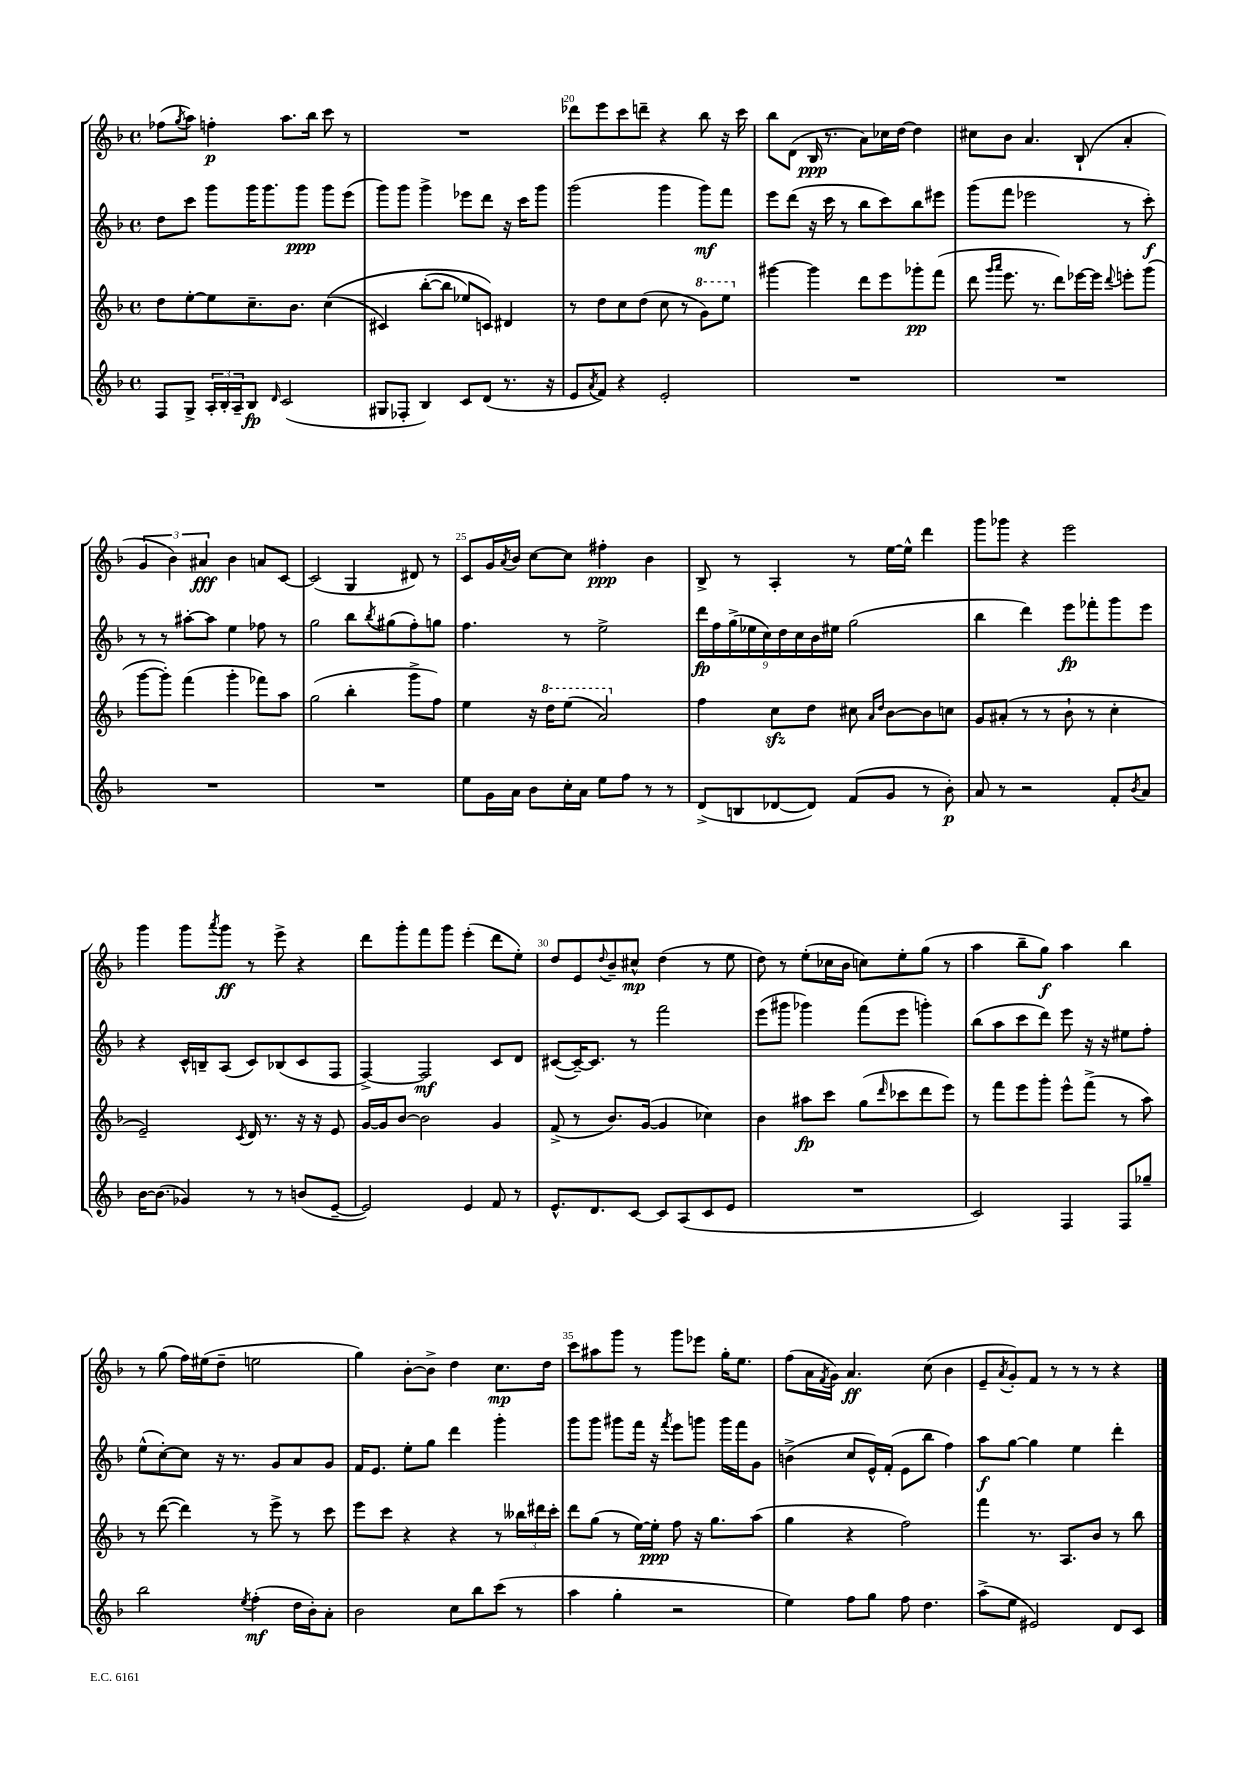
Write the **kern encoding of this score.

**kern	**dynam	**kern	**dynam	**kern	**dynam	**kern	**dynam
*part4	*part4	*part3	*part3	*part2	*part2	*part1	*part1
*staff4	*staff4	*staff3	*staff3	*staff2	*staff2	*staff1	*staff1
*clefG2	*	*clefG2	*	*clefG2	*	*clefG2	*
*k[b-]	*	*k[b-]	*	*k[b-]	*	*k[b-]	*
*M4/4	*	*M4/4	*	*M4/4	*	*M4/4	*
*met(c)	*	*met(c)	*	*met(c)	*	*met(c)	*
=18	=18	=18	=18	=18	=18	=18	=18
8F/L	.	8dd\L	.	8dd\L	.	(8ff-X\L	.
.	.	.	.	.	.	8qgg/	.
8G^/J	.	[8ee'\	.	8ccc\J	.	8aa\J)	.
24A'/LL	.	8ee\]	.	8ggg\L	.	4ffn'\	p
24B-'/	.	.	.	.	.	.	.
24A~/J	.	.	.	.	.	.	.
8B-/J	fp	8.cc~\	.	16ggg\K	.	.	.
.	.	.	.	8.ggg\	.	.	.
16qqd/	.	.	.	.	.	.	.
(2c/	.	.	.	.	.	8.aa\L	.
.	.	8.b-\J	.	.	.	.	.
.	.	.	.	8ggg\J	ppp	.	.
.	.	.	.	.	.	16bb-\Jk	.
.	.	((4cc\	.	8ggg\L	.	8ccc\	.
.	.	.	.	(8eee\J	.	8r	.
=19	=19	=19	=19	=19	=19	=19	=19
8G#X/L	.	4c#X/)	.	8ggg\L)	.	1r	.
8F-X'/J	.	.	.	8ggg\J	.	.	.
4B-/)	.	([8bb-'\L	.	4ggg^\	.	.	.
.	.	8bb-\J]	.	.	.	.	.
8c/L	.	8ee-X/L)	.	8eee-X\L	.	.	.
(8d/J	.	8cn/J)	.	8ddd\J	.	.	.
8.r	.	4d#X/	.	16r	.	.	.
.	.	.	.	16ccc\KL	.	.	.
.	.	.	.	8ggg\J	.	.	.
16r	.	.	.	.	.	.	.
=20	=20	=20	=20	=20	=20	=20	=20
8e/L	.	8r	.	(2ggg\	.	8ddd-X\L	.
8qa/	.	.	.	.	.	.	.
8f/J)	.	8dd\L	.	.	.	8eee\	.
4r	.	8cc\	.	.	.	8ccc\	.
.	.	(8dd\J	.	.	.	8dddn~\J	.
2e'/	.	8cc\	.	4ggg\	.	4r	.
.	.	8r	.	.	.	.	.
*	*	*8va	*	*	*	*	*
.	.	8gg\L)	.	8ggg\L)	mf	8bb-\	.
.	.	8eee\J	.	8fff\J	.	16r	.
.	.	.	.	.	.	16ccc\	.
=21	=21	=21	=21	=21	=21	=21	=21
*	*	*X8va	*	*	*	*	*
1r	.	[4ggg#X\	.	8eee\L	.	8bb-\L	.
.	.	.	.	(8ddd\J	.	(8d\J	.
.	.	4ggg#\]	.	16r	.	16B-/	ppp
.	.	.	.	16ccc\	.	8.r	.
.	.	.	.	8r	.	.	.
.	.	8ddd\L	.	8bb-\L	.	8a\L)	.
.	.	8eee\	.	8ccc\)	.	16cc-X\L	.
.	.	.	.	.	.	[16dd\JJ	.
.	.	8ggg-X'\	pp	8bb-\	.	4dd\]	.
.	.	(8fff\J	.	8eee#X\J	.	.	.
=22	=22	=22	=22	=22	=22	=22	=22
1r	.	8ddd\	.	(8ggg\L	.	8cc#X\L	.
.	.	16qqggg/LL	.	.	.	.	.
.	.	16qqaaa/JJ	.	.	.	.	.
.	.	8.eee\	.	8fff\J	.	8b-\J	.
.	.	.	.	2eee-X\	.	4.a/	.
.	.	8.r	.	.	.	.	.
.	.	8ddd\L)	.	.	.	.	.
.	.	[16eee-X\L	.	.	.	(8B-`/	.
.	.	16eee-\JJ]	.	.	.	.	.
.	.	8qqddd/	.	.	.	.	.
.	.	8eeen'\L	.	8r	.	4a'/	.
.	.	(8ggg\J	.	8ccc'\)	f	.	.
!!LO:LB:g=z
=23	=23	=23	=23	=23	=23	=23	=23
1r	.	[8ggg\L	.	8r	.	6g/	.
.	.	8ggg'\J])	.	8r	.	.	.
.	.	.	.	.	.	6b-\)	.
.	.	(4fff\	.	[8aa#X'\L	.	.	.
.	.	.	.	.	.	6a#X/	fff
.	.	.	.	8aa#\J]	.	.	.
.	.	4ggg'\	.	4ee\	.	4b-\	.
.	.	8fff-X\L)	.	8ff-X\	.	8an/L	.
.	.	8aa\J	.	8r	.	[8c/J	.
=24	=24	=24	=24	=24	=24	=24	=24
1r	.	(2gg\	.	2gg\	.	(2c/]	.
.	.	4bb-'\	.	8bb-\L	.	4G/	.
.	.	.	.	8qbb-/	.	.	.
.	.	.	.	(8gg#X\	.	.	.
.	.	8ggg^\L	.	8ff'\)	.	8d#X/)	.
.	.	8ff\J)	.	8ggn\J	.	8r	.
=25	=25	=25	=25	=25	=25	=25	=25
8ee\L	.	4ee\	.	4.ff\	.	8c/L	.
16g\L	.	.	.	.	.	16g/L	.
.	.	.	.	.	.	8qa/	.
16a\JJ	.	.	.	.	.	16b-/JJ	.
8b-\L	.	16r	.	.	.	[8cc\L	.
*	*	*8va	*	*	*	*	*
.	.	16ddd\KL	.	.	.	.	.
16cc'\L	.	(8eee\J	.	8r	.	8cc\J]	.
16a\JJ	.	.	.	.	.	.	.
8ee\L	.	2aa/)	.	2ee^\	.	4ff#X'\	ppp
8ff\J	.	.	.	.	.	.	.
8r	.	.	.	.	.	4b-\	.
8r	.	.	.	.	.	.	.
=26	=26	=26	=26	=26	=26	=26	=26
*	*	*X8va	*	*	*	*	*
(8d^/L	.	4ff\	.	18ddd\LL	fp	8B-^/	.
.	.	.	.	18ff\	.	.	.
.	.	.	.	(18gg^\	.	.	.
8Bn/	.	.	.	.	.	8r	.
.	.	.	.	18ee-X\	.	.	.
.	.	.	.	18cc\)	.	.	.
[8d-X/	.	8cczz\L	.	.	.	4A'/	.
.	.	.	.	18dd\	.	.	.
.	.	.	.	18cc\	.	.	.
8d-/J])	.	8dd\J	.	.	.	.	.
.	.	.	.	18b-\	.	.	.
.	.	.	.	18ee#X\JJ	.	.	.
(8f/L	.	8cc#X\	.	(2gg\	.	8r	.
.	.	16qqa/LL	.	.	.	.	.
.	.	16qqdd/JJ	.	.	.	.	.
8g/J	.	[8b-\L	.	.	.	[16ee\LL	.
.	.	.	.	.	.	16ee^^\JJ]	.
8r	.	8b-\]	.	.	.	4ddd\	.
8b-'\)	p	8ccn\J	.	.	.	.	.
=27	=27	=27	=27	=27	=27	=27	=27
8a/	.	8g/L	.	4bb-\	.	8ggg\L	.
8r	.	(8a#X'/J	.	.	.	8ggg-X\J	.
2r	.	8r	.	4ddd\)	.	4r	.
.	.	8r	.	.	.	.	.
.	.	8b-`\	.	8eee\L	fp	2eee\	.
.	.	8r	.	8fff-X'\	.	.	.
8f'/L	.	4cc'\	.	8ggg\	.	.	.
8qb-/	.	.	.	.	.	.	.
8a/J	.	.	.	8eee\J	.	.	.
!!LO:LB:g=z
=28	=28	=28	=28	=28	=28	=28	=28
[16b-\KL	.	2e~/)	.	4r	.	4ggg\	.
(8.b-\J]	.	.	.	.	.	.	.
4g-X/)	.	.	.	16c^^/LL	.	8ggg\L	.
.	.	.	.	16Bn~/J	.	.	.
.	.	.	.	.	.	8qaaa/	.
.	.	.	.	(8A/J	.	8ggg\J	ff
.	.	8qc/	.	.	.	.	.
8r	.	16d/	.	8c/L)	.	8r	.
.	.	8.r	.	.	.	.	.
8r	.	.	.	(8B-X/	.	8eee^\	.
(8bn/L	.	16r	.	8c/	.	4r	.
.	.	16r	.	.	.	.	.
[8e~/J	.	8e/	.	8F/J	.	.	.
=29	=29	=29	=29	=29	=29	=29	=29
2e/])	.	[16g/LL	.	[4F^/)	.	8ddd\L	.
.	.	16g/J]	.	.	.	.	.
.	.	[8b-/J	.	.	.	8ggg'\	.
.	.	2b-\]	.	2F/]	mf	8fff\	.
.	.	.	.	.	.	8ggg\J	.
4e/	.	.	.	.	.	(4eee'\	.
8f/	.	4g/	.	8c/L	.	8ddd\L	.
8r	.	.	.	8d/J	.	8ee'\J)	.
=30	=30	=30	=30	=30	=30	=30	=30
8.e^^/L	.	(8f^/	.	([8c#X/L	.	8dd/L	.
.	.	8r	.	16c#~/K_)	.	8e/	.
8.d/	.	.	.	8.c#/J]	.	.	.
.	.	.	.	.	.	8qqdd/	.
.	.	8.b-/L)	.	.	.	8b-~/	.
[8c/J	.	.	.	8r	.	8cc#X^^/J	mp
.	.	([16g/Jk	.	.	.	.	.
8c/L]	.	4g/]	.	2fff\	.	(4dd\	.
(8A/	.	.	.	.	.	.	.
8c/	.	4cc-X\)	.	.	.	8r	.
8e/J	.	.	.	.	.	8ee\	.
=31	=31	=31	=31	=31	=31	=31	=31
1r	.	4b-\	.	(8eee\L	.	8dd\)	.
.	.	.	.	8ggg#X\J	.	8r	.
.	.	8aa#X\L	fp	4ggg-X\)	.	(8ee'\L	.
.	.	8ccc\J	.	.	.	16cc-X\L	.
.	.	.	.	.	.	16b-\JJ	.
.	.	(8gg\L	.	(8fff\L	.	8ccn\L)	.
.	.	16qqddd/	.	.	.	.	.
.	.	8ccc-X\	.	8eee\J	.	8ee'\	.
.	.	8ddd\	.	4gggn'\)	.	(8gg\J	.
.	.	8eee\J)	.	.	.	8r	.
=32	=32	=32	=32	=32	=32	=32	=32
2c/)	.	8r	.	(8bb-\L	.	4aa\	.
.	.	8fff\L	.	8aa\	.	.	.
.	.	8eee\	.	8ccc\	.	8bb-~\L	.
.	.	8ggg'\J	.	8ddd\J)	.	8gg\J)	f
4F/	.	8eee^^\L	.	8eee\	.	4aa\	.
.	.	(8fff^\J	.	16r	.	.	.
.	.	.	.	16r	.	.	.
8F/L	.	8r	.	8ee#X\L	.	4bb-\	.
8gg-X~/J	.	8aa\)	.	8ff'\J	.	.	.
!!LO:LB:g=z
=33	=33	=33	=33	=33	=33	=33	=33
2bb-\	.	8r	.	(8ee^^\L	.	8r	.
.	.	([8ddd\	.	[8cc'\)	.	(8gg\	.
.	.	4ddd\])	.	8cc\J]	.	16ff\LL)	.
.	.	.	.	.	.	(16ee#X\J	.
.	.	.	.	16r	.	8dd~\J	.
.	.	.	.	8.r	.	.	.
8qee/	.	.	.	.	.	.	.
(4ff'\	mf	8r	.	.	.	2een\	.
.	.	8eee^\	.	8g/L	.	.	.
16dd\LL	.	8r	.	8a/	.	.	.
16b-'\J)	.	.	.	.	.	.	.
8a'\J	.	8ccc\	.	8g/J	.	.	.
=34	=34	=34	=34	=34	=34	=34	=34
2b-\	.	8eee\L	.	16f/KL	.	4gg\)	.
.	.	.	.	8.e/J	.	.	.
.	.	8ccc\J	.	.	.	.	.
.	.	4r	.	8ee'\L	.	[8b-'\L	.
.	.	.	.	8gg\J	.	8b-^\J]	.
8cc\L	.	4r	.	4ddd\	.	4dd\	.
8bb-\	.	.	.	.	.	.	.
(8ccc\J	.	8r	.	4ggg'\	.	8.cc\L	mp
8r	.	24bb--X\LL	.	.	.	.	.
.	.	24ddd#X\	.	.	.	.	.
.	.	.	.	.	.	16dd\Jk	.
.	.	24ccc'\JJ	.	.	.	.	.
=35	=35	=35	=35	=35	=35	=35	=35
4aa\	.	8ddd\L	.	8ggg\L	.	8ccc\L	.
.	.	(8gg\J	.	8ggg\J	.	8aa#X\	.
4gg'\	.	8r	.	8ggg#X\L	.	8ggg\J	.
.	.	[16ee\LL)	.	16fff\Jk	.	8r	.
.	.	16ee'\JJ]	ppp	16r	.	.	.
.	.	.	.	8qfff/	.	.	.
2r	.	8ff\	.	8eee\L	.	8ggg\L	.
.	.	16r	.	8gggn\J	.	8eee-X\J	.
.	.	8.gg\L	.	.	.	.	.
.	.	.	.	16ggg\LL	.	16gg'\KL	.
.	.	.	.	16fff\J	.	8.ee\J	.
.	.	(8aa\J	.	8g\J	.	.	.
=36	=36	=36	=36	=36	=36	=36	=36
4ee\)	.	4gg\	.	(4bn^\	.	(8ff\L	.
.	.	.	.	.	.	16a\L	.
.	.	.	.	.	.	8qf/	.
.	.	.	.	.	.	16g\JJ)	.
8ff\L	.	4r	.	8cc/L	.	4.a/	ff
8gg\J	.	.	.	16e^^/L)	.	.	.
.	.	.	.	(16f'/JJ	.	.	.
8ff\	.	2ff\)	.	8e\L	.	.	.
4.dd\	.	.	.	8bb-\J	.	(8cc\	.
.	.	.	.	4ff\)	.	4b-\	.
=37	=37	=37	=37	=37	=37	=37	=37
(8aa^\L	.	4fff\	.	8aa\L	f	8e~/L	.
.	.	.	.	.	.	8qa/	.
8ee\J	.	.	.	[8gg\J	.	8g'/)	.
2e#X/)	.	8.r	.	4gg\]	.	8f/J	.
.	.	.	.	.	.	8r	.
.	.	8.A/L	.	.	.	.	.
.	.	.	.	4ee\	.	8r	.
.	.	8b-/J	.	.	.	8r	.
8d/L	.	8r	.	4ddd'\	.	4r	.
8c/J	.	8bb-\	.	.	.	.	.
==	==	==	==	==	==	==	==
*-	*-	*-	*-	*-	*-	*-	*-
